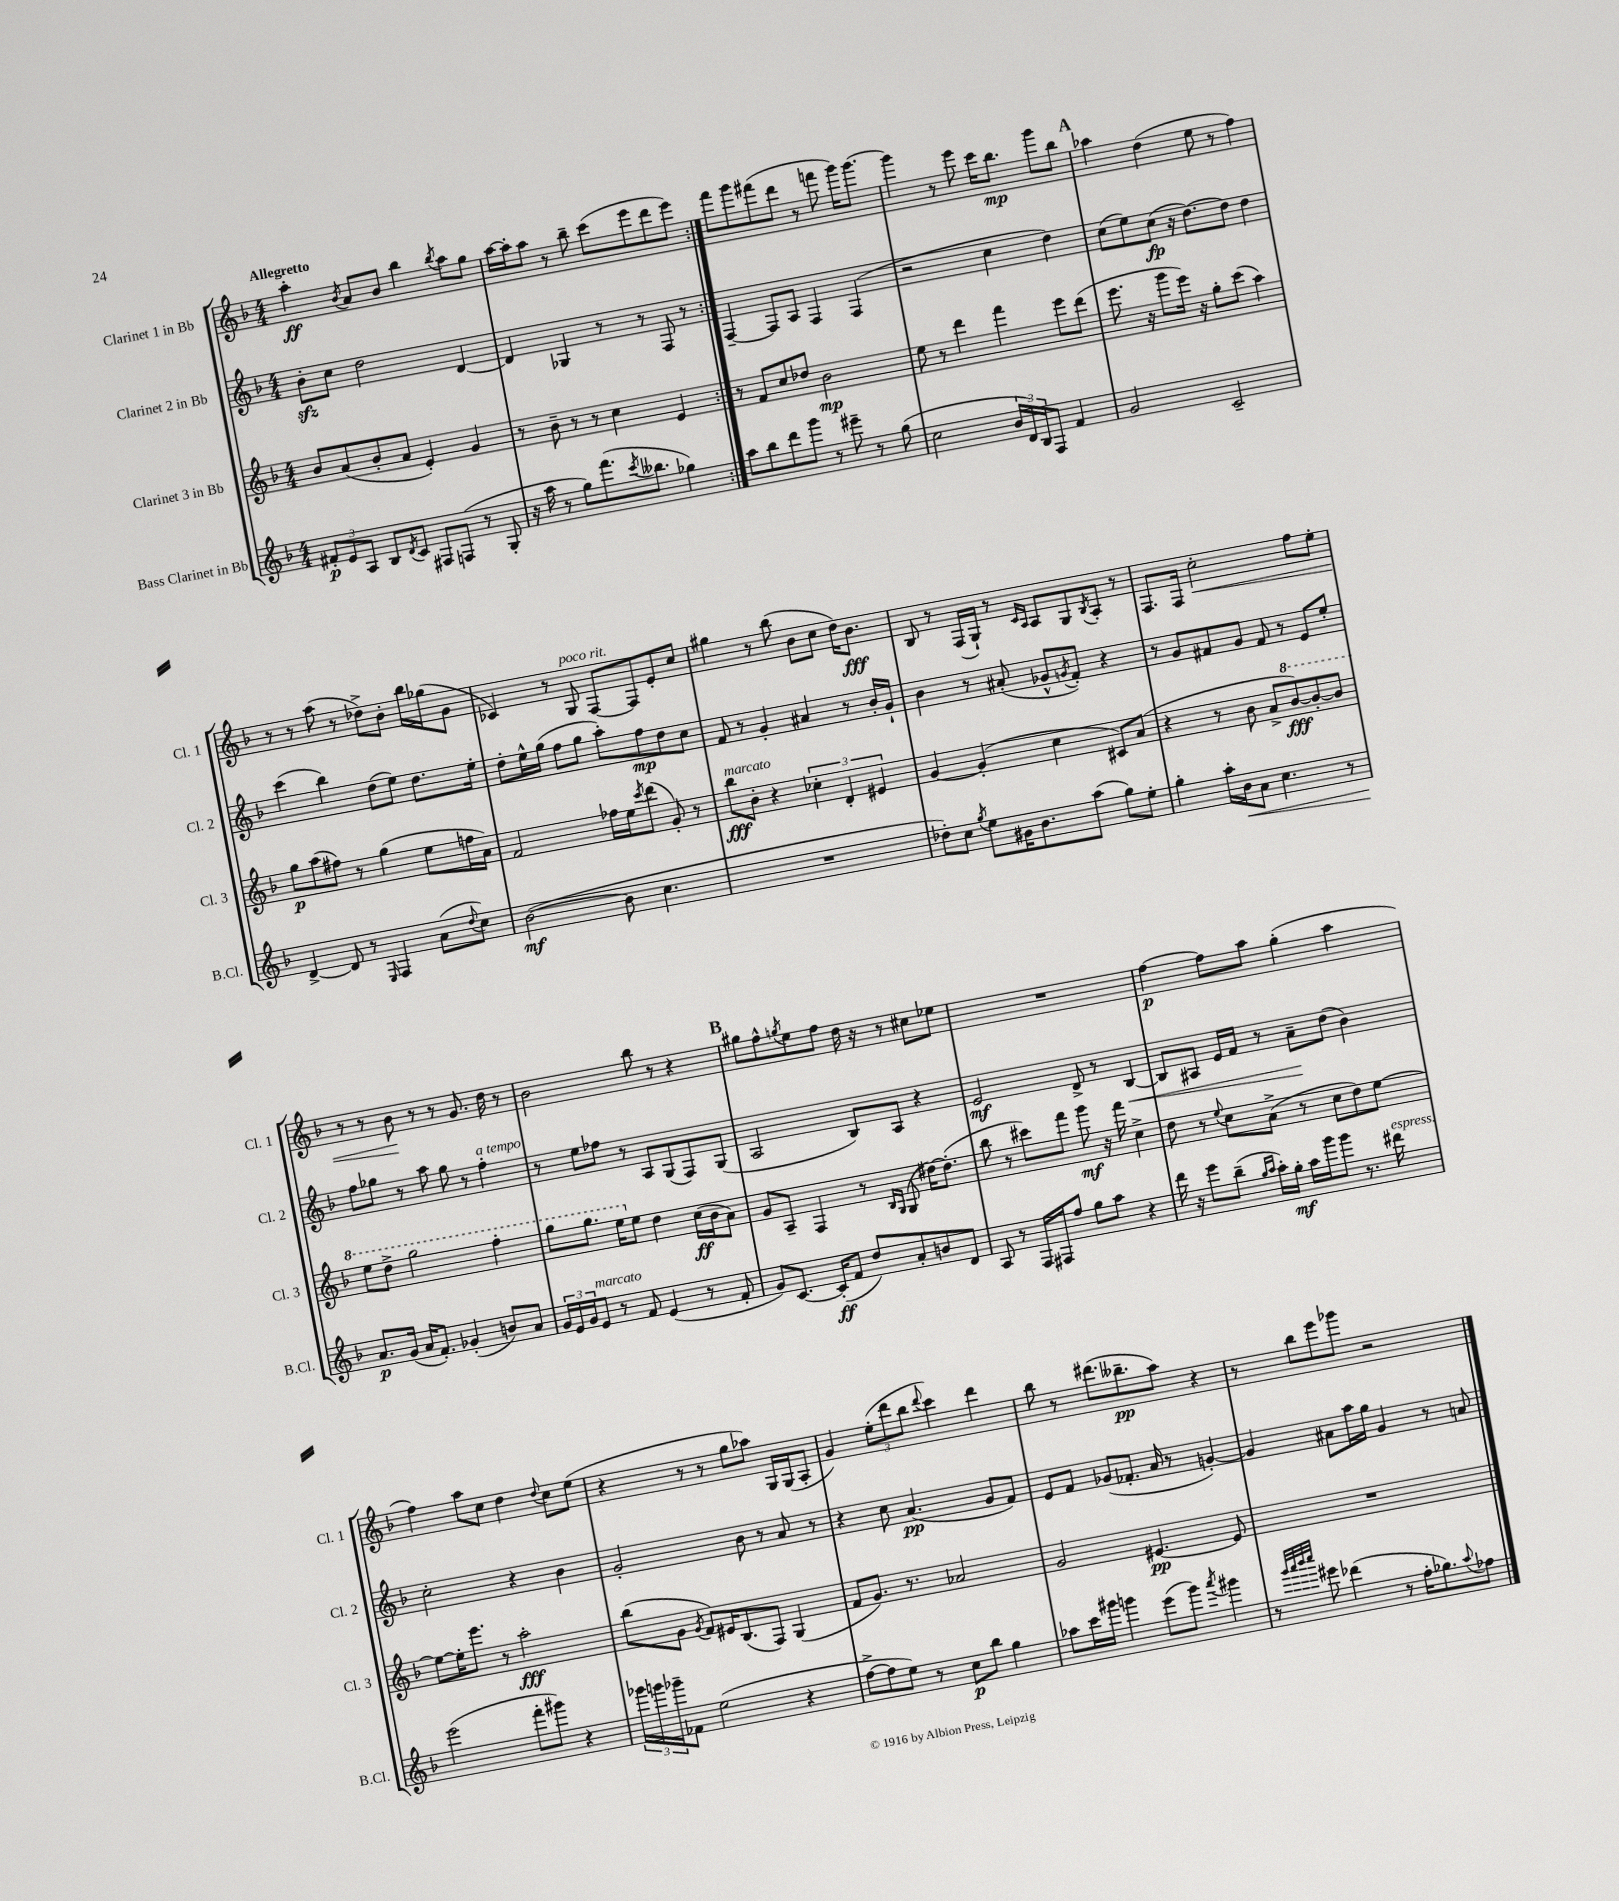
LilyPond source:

<<
\new StaffGroup <<
\new Staff = "s0" \with { instrumentName = "Clarinet 1 in Bb" shortInstrumentName = "Cl. 1" } {
    \clef treble \key f \major \numericTimeSignature \time 4/4 \tempo "Allegretto"
    \repeat volta 2 { a''4-.\ff \acciaccatura { bes'8 } a'8 bes'8 bes''4 \acciaccatura { bes''8 } a''8 g''8 |
    a''16~ a''16-. a''8 r8 bes''8-- c'''8( e'''8 d'''8 e'''8) | }
    f'''8 g'''8 fis'''8( d'''8 r8 f'''8 g'''16) g'''8.~ |
    g'''4 r8 e'''8 c'''16 bes''8.\mp g'''8 bes''8 |
    \mark \markup { \bold "A" } aes''4 d''4( e''8 r8 f''4) |
    r8 r8 a''8( r8 des''8->) bes'8-. bes''16 ges''16( g'8 |
    ces'4) r8 g8^\markup { \italic "poco rit." } f8~ f8 e'8-. c''8 |
    gis''4 r8 bes''8( bes'8 c''8 d''16) bes'8.\fff |
    bes8 r8 f16( g16-!) r8 \grace { c'16 a16 } a8 g8 \acciaccatura { bes8 } a8-. r8 |
    f8. f16 c''2-.\< f''8 e''8-. |
    r8 r8 bes'8\! r8 r8 g'8. d''16 r8 |
    bes'2 bes''8 r8 r4 |
    \mark \markup { \bold "B" } gis''8 f''8-^ \acciaccatura { g''8 } e''8 f''8 d''16 r16 r8 cis''8 ees''8 |
    R1 |
    f''4~\p f''8 a''8 g''4-.( a''4 |
    f''4) a''8 c''8 d''4 \appoggiatura { d''8 } c''8 e''8( |
    r4 r8 r8 g''8 aes''8) g16 g16( a8-. |
    g'4) \tuplet 3/2 { e''8-.( d'''8 bes''8 } \appoggiatura { d'''8 } c'''4) d'''4 |
    bes''8 r8 dis'''8.( beses''8.--\pp a''8) r4 |
    r8 bes''8 e'''8 ges'''8 r2 \bar "|." |
}
\new Staff = "s1" \with { instrumentName = "Clarinet 2 in Bb" shortInstrumentName = "Cl. 2" } {
    \clef treble \key f \major \numericTimeSignature \time 4/4
    \repeat volta 2 { bes'8-.\sfz c''8 d''2 d'4~ |
    d'4 ges4 r8 r8 f8 r8 | }
    f4~-- f8 a8 f4 f4( |
    r2 c''4 d''4) |
    \mark \markup { \bold "A" } c''8( e''8) c''8\fp( r16 d''8.~) d''8 d''4 |
    c'''4( bes''4) d''8( e''8) d''8. e''16-. |
    d''8-. e''16-^ g''16( f''8 g''8 a''8-.) f''8\mp d''8 c''8 |
    f'8 r8 g'4-. ais'4 r8 bes'16-. g'16-! |
    bes'4 r8 ais'8-.( ges'8-^ \acciaccatura { g'8 } f'8-.) r4 |
    r8 g'8 fis'8 g'8 fis'8 r8 e'8 e''8-. |
    f''8 ges''8 r8 a''8 ges''8 r8 f''4-.^\markup { \italic "a tempo" } |
    r8 e''8 fes''8 r8 a8 g8( f8) g8( |
    \mark \markup { \bold "B" } a2 bes8) a8 r4 |
    e'2\mf d'8-> r8 bes4~\< |
    bes8 ais8 e'16 f'16 r8 a'8--\! d''8( bes'4) |
    c''2-. r4 bes'4 |
    g'2-. bes'8 r8 a'8 r8 |
    r4 c''8 a'4.\pp( g'8 f'8) |
    e'8 f'8 ges'8( fes'8.-. a'16 r8 g'4~-.) |
    g'4 ais'8 a''16 g''16 g'4 r8 a'8 \bar "|." |
}
\new Staff = "s2" \with { instrumentName = "Clarinet 3 in Bb" shortInstrumentName = "Cl. 3" } {
    \clef treble \key f \major \numericTimeSignature \time 4/4
    \repeat volta 2 { bes'8 a'8( bes'8-. a'8 e'4-.) g'4 |
    r8 bes'8-- r8 r8 c''4 e'4 | }
    r8 f'8 c''8 des''8 bes'2\mp |
    e''8 r8 d'''4 f'''4 e'''8 d'''8( |
    \mark \markup { \bold "A" } e'''8. r16 g'''8 e'''16) r16 g''8-. c'''8( a''4) |
    g''8\p a''8( fis''8) r8 g''4( e''8 f''16 a'16) |
    f'2 fes''16 e''16 \acciaccatura { c'''8 } d'''8( g'8-.) r8 |
    bes''8\fff^\markup { \italic "marcato" } bes'8-. r4 \tuplet 3/2 { ces''4-. d'4-. eis'4 } |
    g'4~ g'4-.( c''4 cis'8) a'8( |
    r4 r8 bes'8 a'8-> \ottava #1 bes''8~\fff) bes''8~-. bes''8 |
    e'''8 d'''8-> g'''2 f'''4-. |
    g'''8 g'''8. e'''16 \ottava #0 e''8 d''4 c''16\ff( bes'16 a'8) |
    \mark \markup { \bold "B" } g'8 a8-- f4 r8 \grace { bes16 g16 } g8( dis''16~) dis''8.-.( |
    bes''8 r8 cis'''8) f'''8 g'''8\mf r16 f'''16 c''4-> |
    d''8 r8 \appoggiatura { e''8 } c''8 a'8->( r8 c''8 d''8) e''8~ |
    e''8~ e''16-. e'''8. r8 a''2-.\fff |
    bes''8( g'8 \acciaccatura { g'8 } f'8) eis'16 bes8.( f8) g4( |
    f'8 g'8.) r8. aes'2 |
    g'2 eis'4.~\pp eis'8 |
    R1 \bar "|." |
}
\new Staff = "s3" \with { instrumentName = "Bass Clarinet in Bb" shortInstrumentName = "B.Cl." } {
    \clef treble \key f \major \numericTimeSignature \time 4/4
    \repeat volta 2 { \tuplet 3/2 { fis'8-.\p e'8 a8 } bes8 \acciaccatura { d'8 } c'8 fis8 f8( r8 g8-. |
    r16 a''16 r8 g''8) f'''8.( \acciaccatura { c'''8 } beses''8. ges''4) | }
    a''8 bes''8 d'''8 g'''8 r8 eis'''8-- r8 g''8( |
    c''2 \tuplet 3/2 { bes'16 d'16) bes16 } f8 f'4 |
    \mark \markup { \bold "A" } g'2 c'2-- |
    d'4~-> d'8 r8 \grace { e16 } f4 a'8( \appoggiatura { d''8 } c''8) |
    bes'2~\mf( bes'8 c''4. |
    R1 |
    des''8-.) c''8 \acciaccatura { g''8 } e''8 gis'16 bes'8. a''8( g''8) e''8-. |
    g''4-. a''16-. bes'16\< a'8 c''4. r8 |
    a'8.\p\! g'16( a'16 f'8.-.) ges'4-.( b'8) a'8 |
    \tuplet 3/2 { g'16 e'16 g'16 } e'8^\markup { \italic "marcato" } r8 f'8 e'4( r8 f'8-. |
    \mark \markup { \bold "B" } g'8) c'8.~ c'16-.\ff( f'8 d''8) a'8-. b'8 d'8 |
    a8 r8 f16 fis16 f''8 g''8 a''8 r4 |
    d'''16 r16 e'''8 bes''8--( \grace { g''16 a''16 } a''16-.) g''16-.\mf a''16 g'''16 g'''8 r8. dis'''16^\markup { \italic "espress." } |
    e'''2( f'''8-. gis'''8) r4 |
    \tuplet 3/2 { ges'''16 g'''16 ges'''16-- } fes'8 e''2( r4 |
    f''8~-> f''8 e''8) r8 c''8\p bes''8 g''4 |
    aes''8 c'''16 gis'''16 g'''4 e'''8( g'''8) \acciaccatura { a'''8 } gis'''4 |
    r8 \grace { g'''32 a'''32 bes'''32 c''''32 } eis'''8 des'''4( r8 f''16-. ges''8.) \appoggiatura { a''8 } fes''8 \bar "|." |
}
>>
>>
\layout { \context { \Score \remove "Bar_number_engraver" } }
